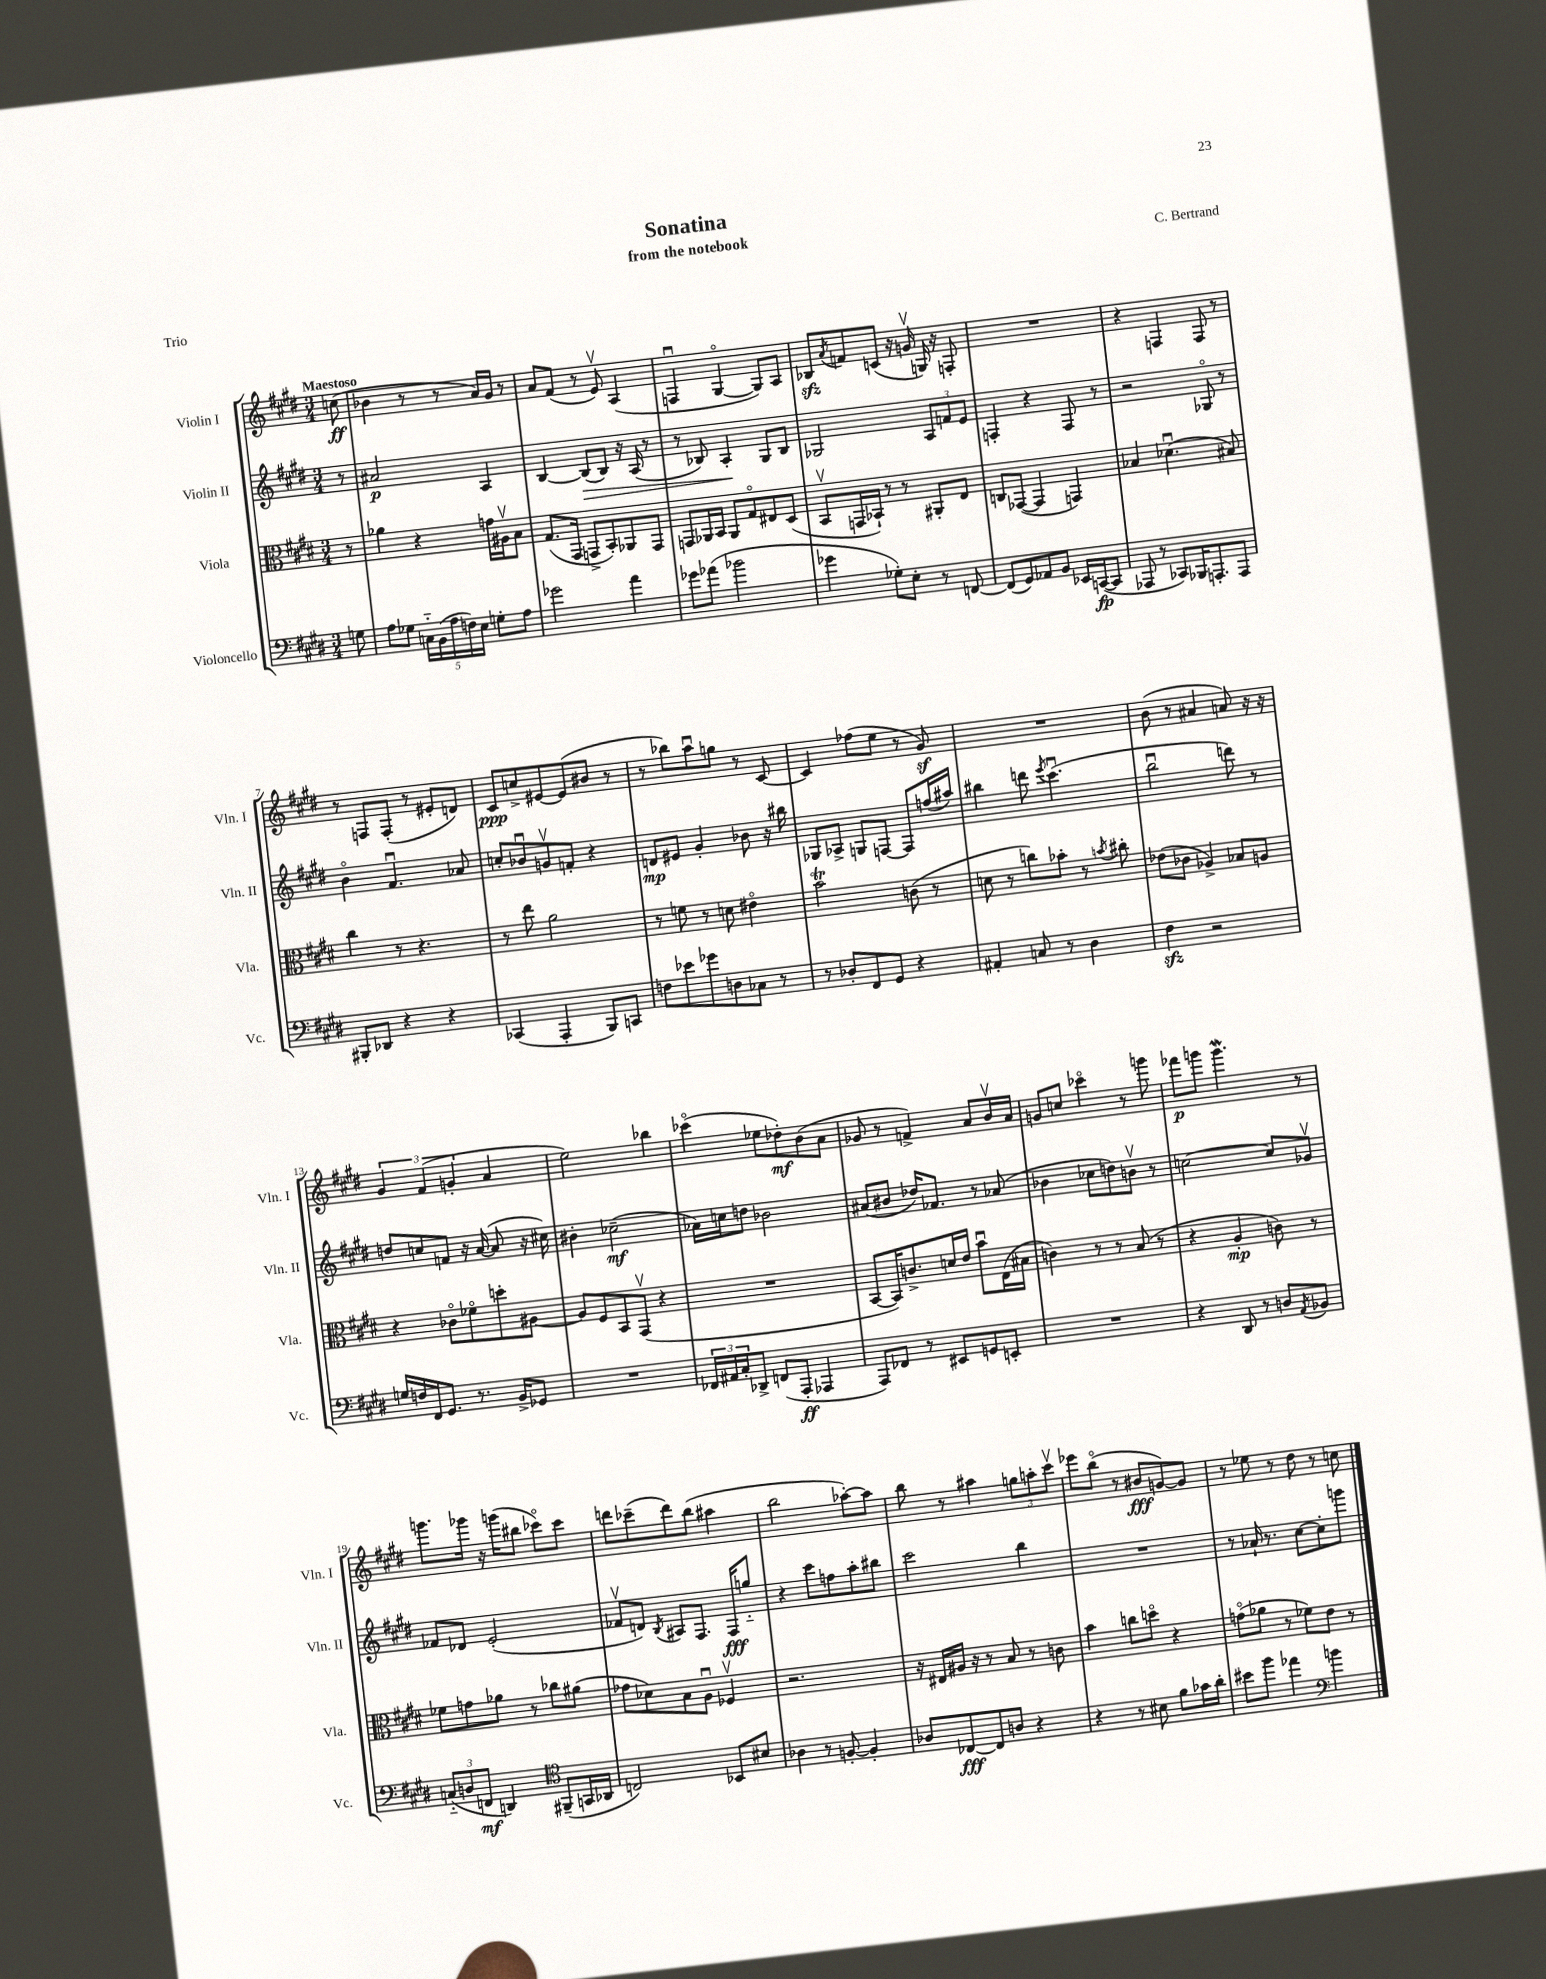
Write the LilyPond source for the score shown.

\header { title = "Sonatina" composer = "C. Bertrand" subtitle = "from the notebook" piece = "Trio" }
<<
\new StaffGroup <<
\new Staff = "s0" \with { instrumentName = "Violin I" shortInstrumentName = "Vln. I" } {
    \clef treble \key e \major \numericTimeSignature \time 3/4 \partial 8 \tempo "Maestoso"
    c''8\ff( |
    bes'4 r8 r8 a'16) gis'16 r8 |
    a'8 fis'8( r8 e'8\upbow) a4( |
    f4\downbow gis4~\flageolet gis8) a8 |
    bes8\sfz \acciaccatura { a'8 } f'8 c'8( r16 g'16\upbow g16) r16 f8-. |
    R2. |
    r4 f4 f8 r8 |
    r8 f8 f8-.( r8 eis'8-. d'8) |
    cis'8\ppp c''8-> eis'8~ eis'8( bis'8 r8 |
    r8 bes''8) a''8\downbow g''8 r8 cis'8~ |
    cis'4 fes''8( e''8 r8 gis'8\sf) |
    R2. |
    b'8( r8 ais'4 a'8) r16 r16 |
    \tuplet 3/2 { gis'4 fis'4( g'4-. } a'4 |
    e''2) bes''4 |
    ces'''4\flageolet( ees''8 des''8-.\mf) b'8( a'8 |
    ges'8 r8 f'4->) a'8 b'16\upbow a'16 |
    g'8 c''8 ces'''4\flageolet r8 g'''8 |
    fes'''8\p g'''8 g'''4.\mordent r8 |
    g'''8. ges'''16 r16 g'''16( bis''8 ces'''8\flageolet) ces'''8 |
    d'''8 ces'''8--( d'''8) b''8( ais''4 |
    b''2 aes''8~-.) aes''8 |
    b''8 r8 ais''4 \tuplet 3/2 { g''8 a''8-. cis'''8\upbow } |
    ees'''8 b''8\flageolet( r8 bis'8\fff g'8~) g'8 |
    r8 ees''8 r8 dis''8 r8 c''8 \bar "|." |
}
\new Staff = "s1" \with { instrumentName = "Violin II" shortInstrumentName = "Vln. II" } {
    \clef treble \key e \major \numericTimeSignature \time 3/4 \partial 8
    r8 |
    ais'2\p a4 |
    b4~ b8\>( b8) r16 a16( r8 |
    r8 bes8) a4-.\! gis8 bes8 |
    ges2 \tuplet 3/2 { a8 f'8 e'8 } |
    f4-. r4 f8 r8 |
    r2 ges8\flageolet r8 |
    b'4\flageolet fis'4.\downbow aes'8 |
    c''8-. bes'8\downbow g'8\upbow f'8-. r4 |
    d'8\mp eis'8 gis'4-. bes'8 r16 bis''16 |
    ges8 aes8-> g8 f8~ f8 f''16( ais''16) |
    bis''4 d'''8 \acciaccatura { e'''8 } cis'''4.\downbow( |
    b''2\downbow d'''8) r8 |
    d''8 c''8 f'8 r16 a'16~( a'8 r16 cis''16) |
    bis'4-. ces''2--\mf( |
    aes'16) c''16 d''8 bes'2 |
    ais'8( bis'8 des''16) fes'8. r8 aes'8( |
    bes'4 ces''8 d''8) b'8\upbow r8 |
    c''2~ c''8 ges'8\upbow |
    fes'8 des'8 e'2-.( |
    fes'8\upbow d'8) \acciaccatura { b8 } ais8 fis8. fis16\fff g''8-_ |
    r4 cis'''8 f''8 a''8-. bis''8 |
    cis'''2 b''4 |
    R2. |
    r8 aes'16-! r8. cis''8~ cis''8-. g'''8 \bar "|." |
}
\new Staff = "s2" \with { instrumentName = "Viola" shortInstrumentName = "Vla." } {
    \clef alto \key e \major \numericTimeSignature \time 3/4 \partial 8
    r8 |
    aes'4 r4 g'16 ais16\upbow b8 |
    gis8.( gis,16 g,8-> b,8-.) aes,8 g,8 |
    g,8 aes,16 b,16 aes,8 gis8\flageolet eis8 dis8( |
    b,8\upbow g,16 bes,16-!) r8 r8 ais,8-. e8 |
    c8 ges,8~( ges,4 g,4) |
    bes4 des'4.\downbow( bis8) |
    cis''4 r8 r4. |
    r8 e''8 a'2 |
    r8 f'8 r8 d'8 eis'4\flageolet |
    b'2\trill c'8( r8 |
    d'8 r8 c''8) bes'8-. r8 \acciaccatura { b'8 } cis''8-. |
    ees'8( ces'8 aes4->) bes8 a8 |
    r4 ces'8\flageolet fes'8\flageolet d''8-. ais8~ |
    ais8 fis8 b,8 gis,8\upbow( r4 |
    R2. |
    b,8~ b,16) c'8.-> d'16 e'16 b'8\downbow e16( bis16 |
    c'4) r8 r8 b8( r8 |
    r4 a4-.\mp c'8) r8 |
    fes'8 g'8 aes'8 r8 ces''8 ais'8( |
    ges'8 des'8) b8 a8\downbow fes4\upbow |
    r2. |
    r16 eis16 ais16 r16 r8 b8 r8 c'8 |
    b'4 c''8 d''8\flageolet r4 |
    g'8\flageolet( aes'8 r8 fes'8) e'8 r8 \bar "|." |
}
\new Staff = "s3" \with { instrumentName = "Violoncello" shortInstrumentName = "Vc." } {
    \clef bass \key e \major \numericTimeSignature \time 3/4 \partial 8
    g8 |
    a8 ges8 \tuplet 5/4 { c16-_ b,16( a16 f16) e16 } g8-. a8 |
    ges'2 a'4 |
    ges'8 aes'8( bes'2 |
    ges'4 ges8-.) e8-. r8 f,8~ |
    f,8( gis,8) aes,8 b,8 ees,16 c,16~\fp( c,8 |
    aes,,8 r8 ces,8) bes,,16 a,,8.-. a,,8 |
    bis,,8-. des,8 r4 r4 |
    ces,4( a,,4-. b,,8) c,8 |
    f8 ees'8 ges'8 d8 ces8 r8 |
    r8 des8-. fis,8 gis,8 r4 |
    ais,4-. c8 r8 dis4 |
    fis4\sfz r2 |
    g16 f16 fis,16 gis,8. r8. b,16-> ges,8 |
    R2. |
    \tuplet 3/2 { fes,16 ais,16 cis16-. } des,8-> f,8( a,,8-.\ff aes,,4 |
    a,,8) fes,8 r8 eis,8 g,8 e,8-. |
    R2. |
    r4 dis,8 r8 d8 \acciaccatura { a,8 } bes,8 |
    \tuplet 3/2 { c8-_( d8 f,8\mf } d,4) \clef tenor fis,8--( g,16 aes,16 |
    c2) bes,8 bis8 |
    aes4 r8 f8~-. f4-. |
    aes8 ces8~\fff ces8 a8 r4 |
    r4 r8 bis8 fis'8 ges'16 a'16-. |
    bis'8 fis''8 ees''4 \clef bass b'4 \bar "|." |
}
>>
>>
